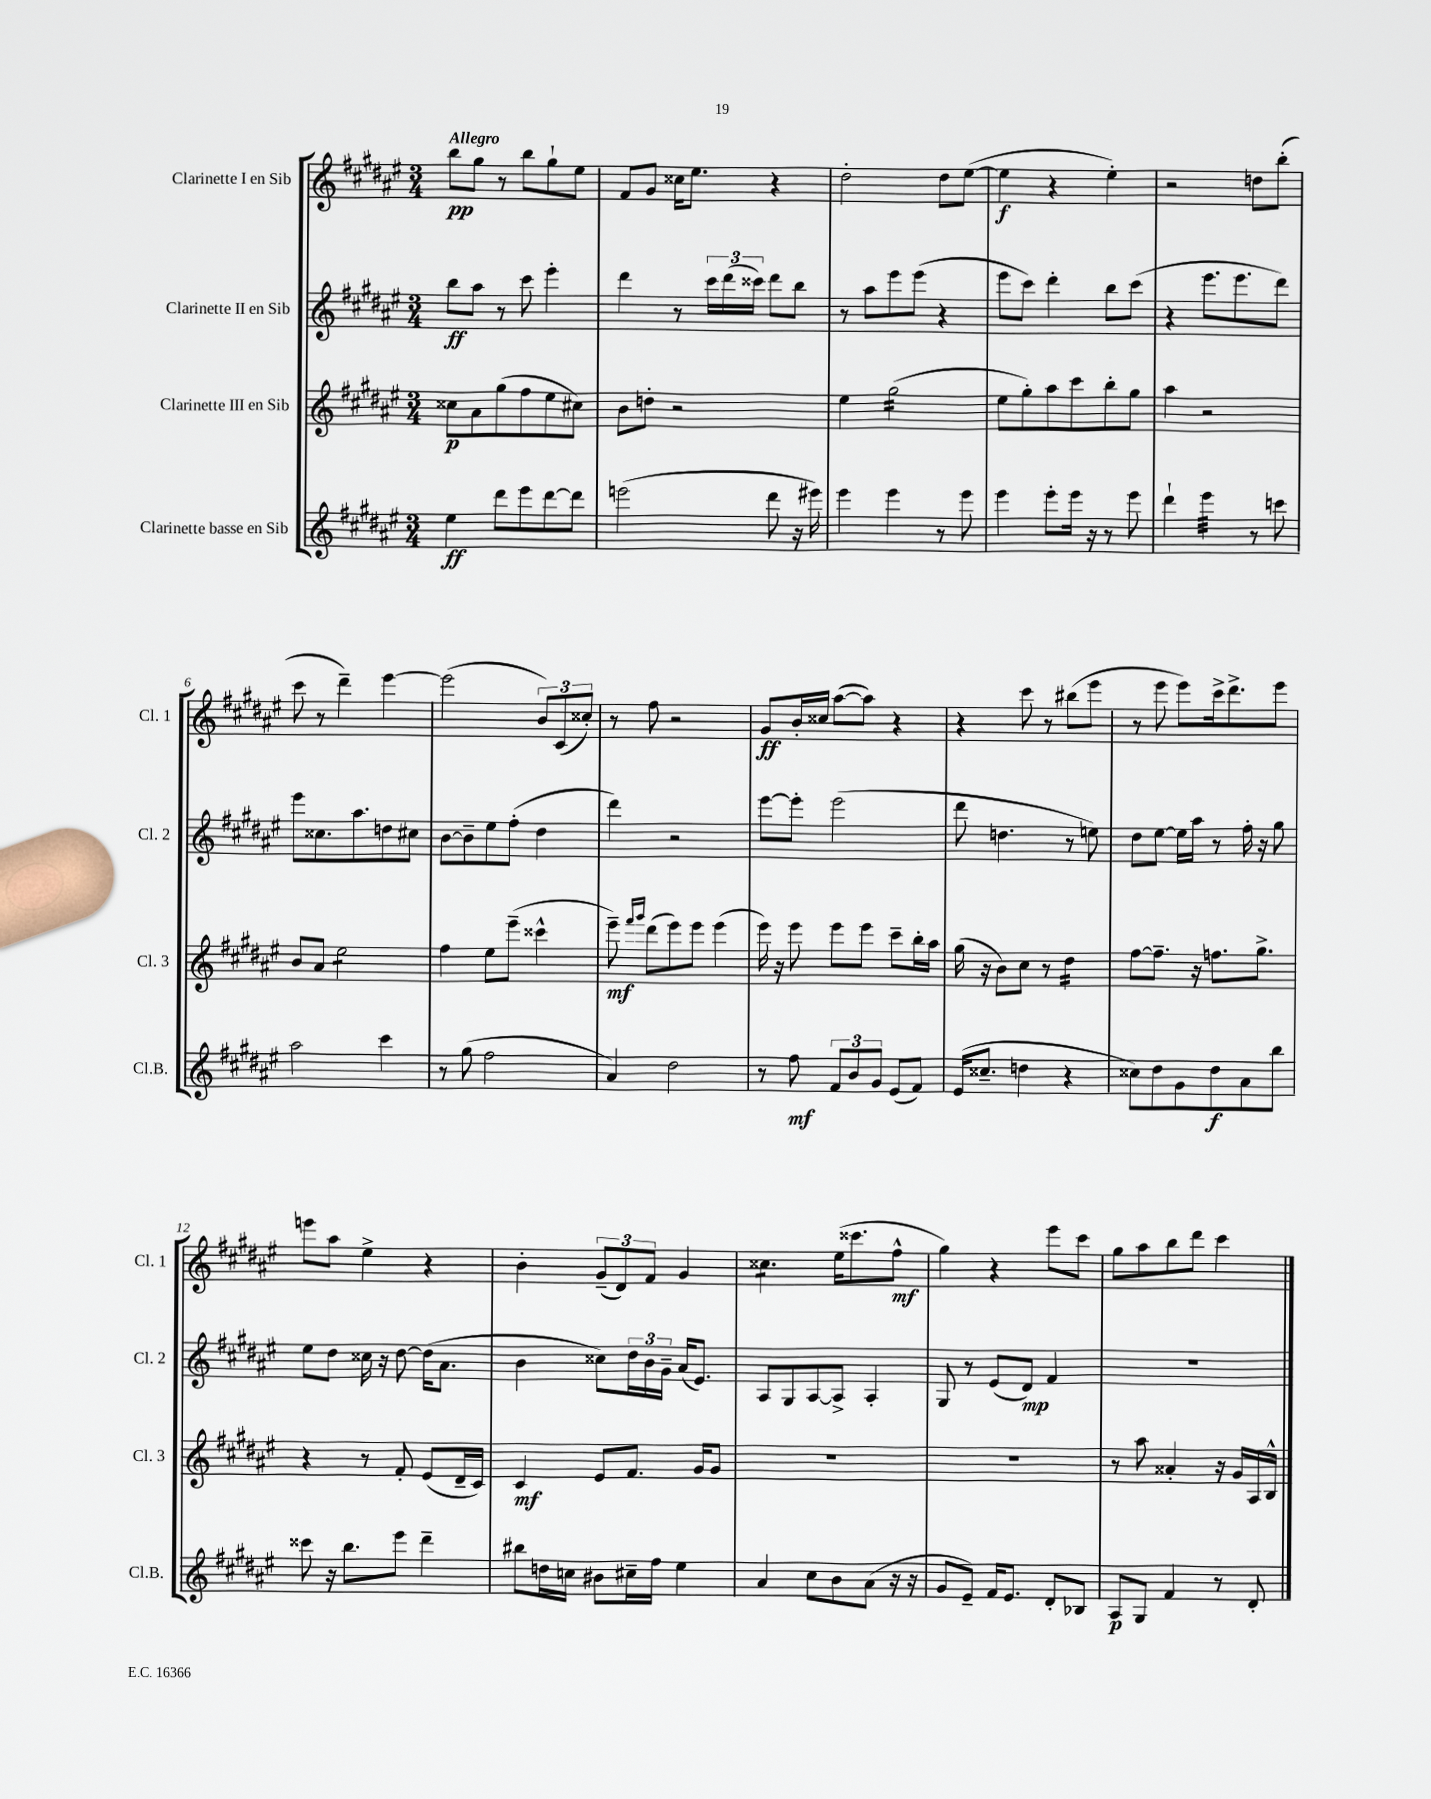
<<
\new StaffGroup <<
\new Staff = "s0" \with { instrumentName = "Clarinette I en Sib" shortInstrumentName = "Cl. 1" } {
    \clef treble \key fis \major \numericTimeSignature \time 3/4 \tempo "Allegro"
    b''8\pp gis''8 r8 b''8 gis''8-! eis''8 |
    fis'8 gis'8 cisis''16 eis''8. r4 |
    dis''2-. dis''8 eis''8~( |
    eis''4\f r4 eis''4-.) |
    r2 d''8 b''8-.( |
    cis'''8 r8 dis'''4--) eis'''4~ |
    eis'''2( \tuplet 3/2 { b'8) cis'8( cisis''8-.) } |
    r8 fis''8 r2 |
    gis'8\ff b'16-. cisis''16 ais''8~( ais''8) r4 |
    r4 cis'''8 r8 bis''8( eis'''8 |
    r8 eis'''8 eis'''8) cis'''16-> dis'''8.-> eis'''8 |
    e'''8 ais''8 eis''4-> r4 |
    b'4-. \tuplet 3/2 { gis'8--( dis'8) fis'8 } gis'4 |
    cisis''4.:8 eis''16( cisis'''8. fis''8-^\mf |
    gis''4) r4 eis'''8 cis'''8 |
    gis''8 ais''8 b''8 dis'''8 cis'''4 \bar "|." |
}
\new Staff = "s1" \with { instrumentName = "Clarinette II en Sib" shortInstrumentName = "Cl. 2" } {
    \clef treble \key fis \major \numericTimeSignature \time 3/4
    b''8\ff ais''8 r8 cis'''8 eis'''4-. |
    dis'''4 r8 \tuplet 3/2 { cis'''16 dis'''16( cisis'''16) } dis'''8 b''8 |
    r8 ais''8 eis'''8 eis'''8( r4 |
    eis'''8 cis'''8) dis'''4-. b''8 cis'''8( |
    r4 eis'''8. eis'''8. dis'''8) |
    eis'''8 cisis''8. ais''8. d''8 cis''8 |
    b'8~ b'8-- eis''8 fis''8-.( dis''4 |
    dis'''4) r2 |
    eis'''8~ eis'''8-. eis'''2( |
    dis'''8 d''4. r8 e''8) |
    dis''8 eis''8~ eis''16 ais''16 r8 fis''16-. r16 gis''8 |
    eis''8 dis''8 cisis''16 r16 dis''8~ dis''16( ais'8. |
    b'4 cisis''8) \tuplet 3/2 { dis''16 b'16 gis'16-- } ais'16( eis'8.) |
    ais8 gis8 ais8~ ais8-> ais4-. |
    gis8 r8 eis'8( dis'8\mp) fis'4 |
    R2. \bar "|." |
}
\new Staff = "s2" \with { instrumentName = "Clarinette III en Sib" shortInstrumentName = "Cl. 3" } {
    \clef treble \key fis \major \numericTimeSignature \time 3/4
    cisis''8\p ais'8 gis''8( fis''8 eis''8 cis''8) |
    b'8 d''8-. r2 |
    eis''4 gis''2:16( |
    eis''8 gis''8-.) ais''8 cis'''8 b''8-. gis''8 |
    ais''4 r2 |
    b'8 ais'8 eis''2:8 |
    fis''4 eis''8 eis'''8--( cisis'''4-^ |
    eis'''8--\mf) \grace { fis'''16 gis'''16 } dis'''8( eis'''8) eis'''8 eis'''4( |
    eis'''16) r16 eis'''8 eis'''8 eis'''8 cis'''8-- b''16-. ais''16 |
    gis''16( r16 b'8) cis''8 r8 dis''4:16 |
    fis''8~ fis''8.-- r16 f''8. gis''8.-> |
    r4 r8 fis'8-. eis'8( dis'16-- cis'16) |
    cis'4\mf eis'8 fis'8. gis'16 gis'8 |
    R2. |
    R2. |
    r8 ais''8 aisis'4-. r16 gis'16 ais16 b16-^ \bar "|." |
}
\new Staff = "s3" \with { instrumentName = "Clarinette basse en Sib" shortInstrumentName = "Cl.B." } {
    \clef treble \key fis \major \numericTimeSignature \time 3/4
    eis''4\ff dis'''8 eis'''8 dis'''8~ dis'''8 |
    e'''2( dis'''8 r16 eis'''16) |
    eis'''4 eis'''4 r8 eis'''8 |
    eis'''4 eis'''8-. eis'''16 r16 r8 eis'''8 |
    dis'''4-! eis'''4:32 r8 c'''8 |
    ais''2 cis'''4 |
    r8 gis''8( fis''2 |
    ais'4) dis''2 |
    r8 fis''8\mf \tuplet 3/2 { fis'8 b'8 gis'8 } eis'8( fis'8) |
    eis'16( cisis''8.-- d''4 r4 |
    cisis''8) dis''8 gis'8 dis''8\f ais'8 b''8 |
    cisis'''8 r16 b''8. eis'''8 dis'''4-- |
    bis''8 d''16 c''16 bis'8 cis''16-- fis''16 eis''4 |
    ais'4 cis''8 b'8 ais'8( r16 r16 |
    gis'8 eis'8--) fis'16 eis'8. dis'8-. bes8 |
    ais8\p gis8 fis'4 r8 dis'8-. \bar "|." |
}
>>
>>
